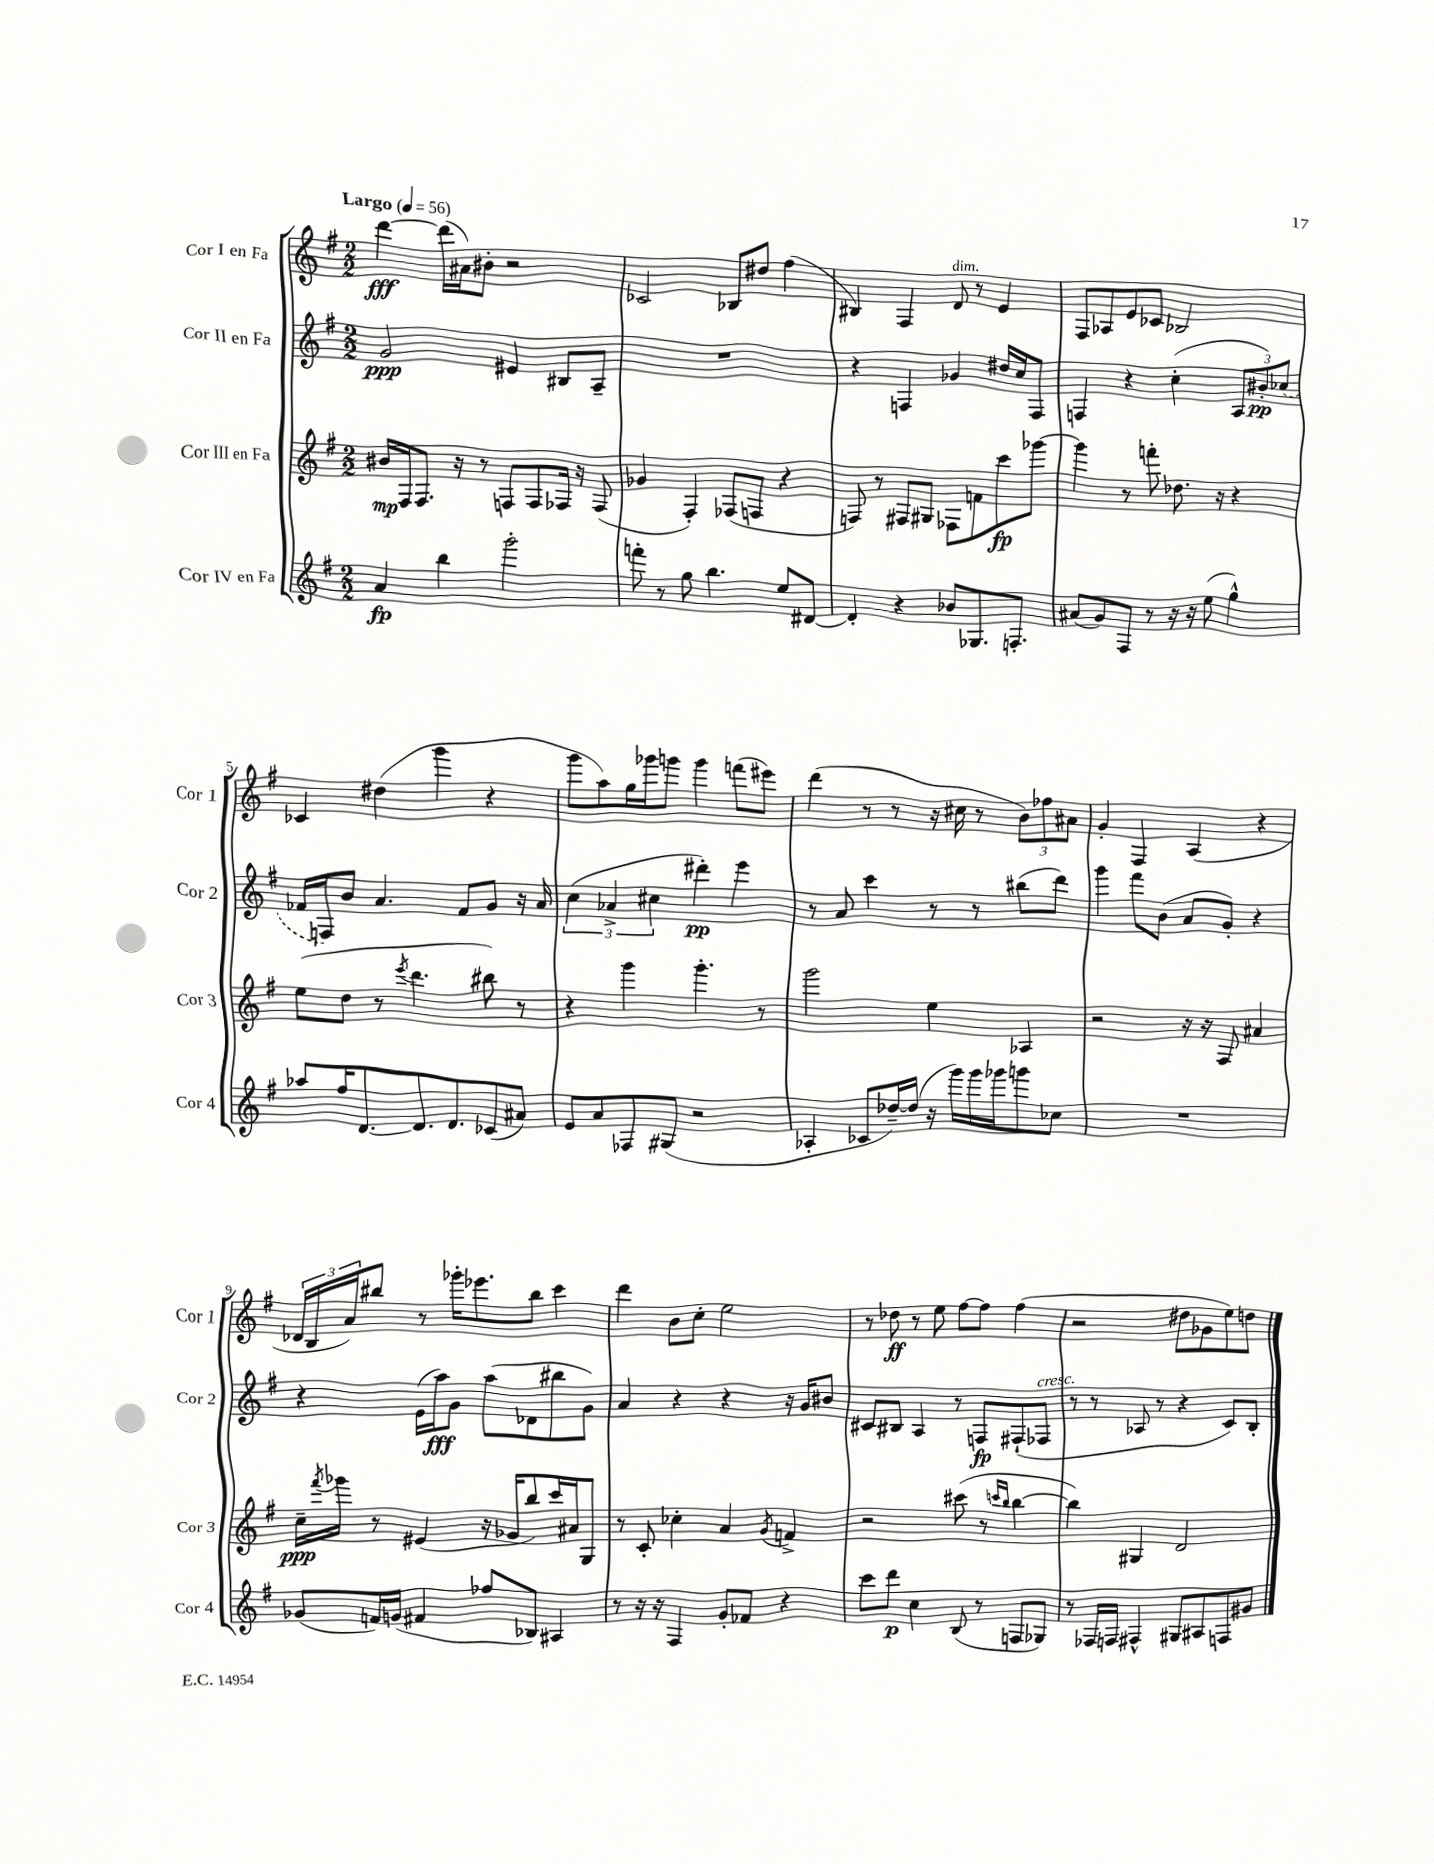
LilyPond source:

<<
\new StaffGroup <<
\new Staff = "s0" \with { instrumentName = "Cor I en Fa" shortInstrumentName = "Cor 1" } {
    \clef treble \key g \major \numericTimeSignature \time 2/2 \tempo "Largo" 4 = 56
    d'''4~\fff d'''16( ais'16) bis'8-. r2 |
    ces'2 bes8 dis''8 fis''4( |
    bis4) fis4 d'8^\markup { \italic "dim." } r8 e'4 |
    fis8 aes8 e'8 ces'8 bes2 |
    ces'4 dis''4( g'''4 r4 |
    g'''8 a''8) g''16 ges'''16 g'''8 g'''4 f'''8( eis'''8) |
    d'''4( r8 r8 r16 cis''16 r8 \tuplet 3/2 { b'8) fes''8 ais'8 } |
    g'4-. fis4 a4( r4 |
    \tuplet 3/2 { des'16 b16 a'16) } bis''8 r8 ges'''16-. ees'''8. bis''8 c'''4 |
    d'''4 b'8 c''8-. e''2 |
    r8 des''8\ff r8 e''8 fis''8~ fis''8 fis''4( |
    r2 dis''8 ges'8 e''8) d''8 \bar "|." |
}
\new Staff = "s1" \with { instrumentName = "Cor II en Fa" shortInstrumentName = "Cor 2" } {
    \clef treble \key g \major \numericTimeSignature \time 2/2
    g'2\ppp eis'4 bis8 a8-- |
    R1 |
    r4 f4 ges'4 dis''16 c''16 f8 |
    f4 r4 c''4-.( \tuplet 3/2 { a8 bis'8-.\pp) \once \slurDashed ces''8( } |
    fes'16 f16) b'8 a'4. fes'8 g'8 r16 a'16 |
    \tuplet 3/2 { c''4( aes'4-> cis''4 } dis'''4-.\pp) e'''4 |
    r8 a'8 c'''4 r8 r8 bis''8( d'''8) |
    g'''4 fis'''8 b'8( a'8 g'8-.) r4 |
    r4 e'16( a''16\fff) g'8 a''8( des'8 bis''8 g'8) |
    a'4 r4 r4 r16 g'16 bis'8 |
    cis'8 bis8 a4 r8 f8\fp fis8-!( fes8^\markup { \italic "cresc." } |
    r8 r8 aes8 r8 r4 c'8) b8-. \bar "|." |
}
\new Staff = "s2" \with { instrumentName = "Cor III en Fa" shortInstrumentName = "Cor 3" } {
    \clef treble \key g \major \numericTimeSignature \time 2/2
    bis'16\mp fis16 fis8. r16 r8 f8 f8 fes16 r16 fes8( |
    ges'4 fis4-.) fes8( f8 r4 |
    f8) r8 fis8 gis8 fes8 f'8 c'''8\fp ges'''8~ |
    ges'''4 r8 f'''8-. des''8. r16 r4 |
    e''8( d''8 r8 \acciaccatura { e'''8 } d'''4. bis''8) r8 |
    r4 g'''4 g'''4.-. r8 |
    g'''2 e''4 aes4 |
    r2 r16 r16 fis8 ais'4 |
    c''16--\ppp \acciaccatura { fis'''8 } ges'''16 r8 eis'4( r16 ges'16 b''8) c'''16 ais'16 g8 |
    r8 c'8-. ces''4-. a'4 \acciaccatura { g'8 } f'4-> |
    r2 cis'''8( r8 \grace { c'''16 b''16 } b''4~ |
    b''4) gis4 d'2 \bar "|." |
}
\new Staff = "s3" \with { instrumentName = "Cor IV en Fa" shortInstrumentName = "Cor 4" } {
    \clef treble \key g \major \numericTimeSignature \time 2/2
    a'4\fp b''4 g'''2-. |
    f'''8-. r8 g''8 b''4. e''8 dis'8~ |
    dis'4-. r4 bes'8 ges8. f8.-. |
    ais'8( g'8) fis8 r8 r16 r16 e''8( g''4-^) |
    aes''8 fis''16 d'8.~ d'8. d'8. ces'8( ais'8) |
    e'8 a'8 fes8 gis8( r2 |
    aes4-. ces'8 des''16~--) des''16( r16 g'''16) g'''16 ges'''16 g'''8 ces''8 |
    R1 |
    ges'8( f'16) g'16( fis'4 fes''8 bes8) ais4 |
    r8 r16 r16 fis4 g'8-. fes'8 r4 |
    c'''8 d'''8\p c''4 b8( r8 f8 ges8) |
    r8 fes16 f16 fis4-^ gis8 ais8 f8 gis'8 \bar "|." |
}
>>
>>
